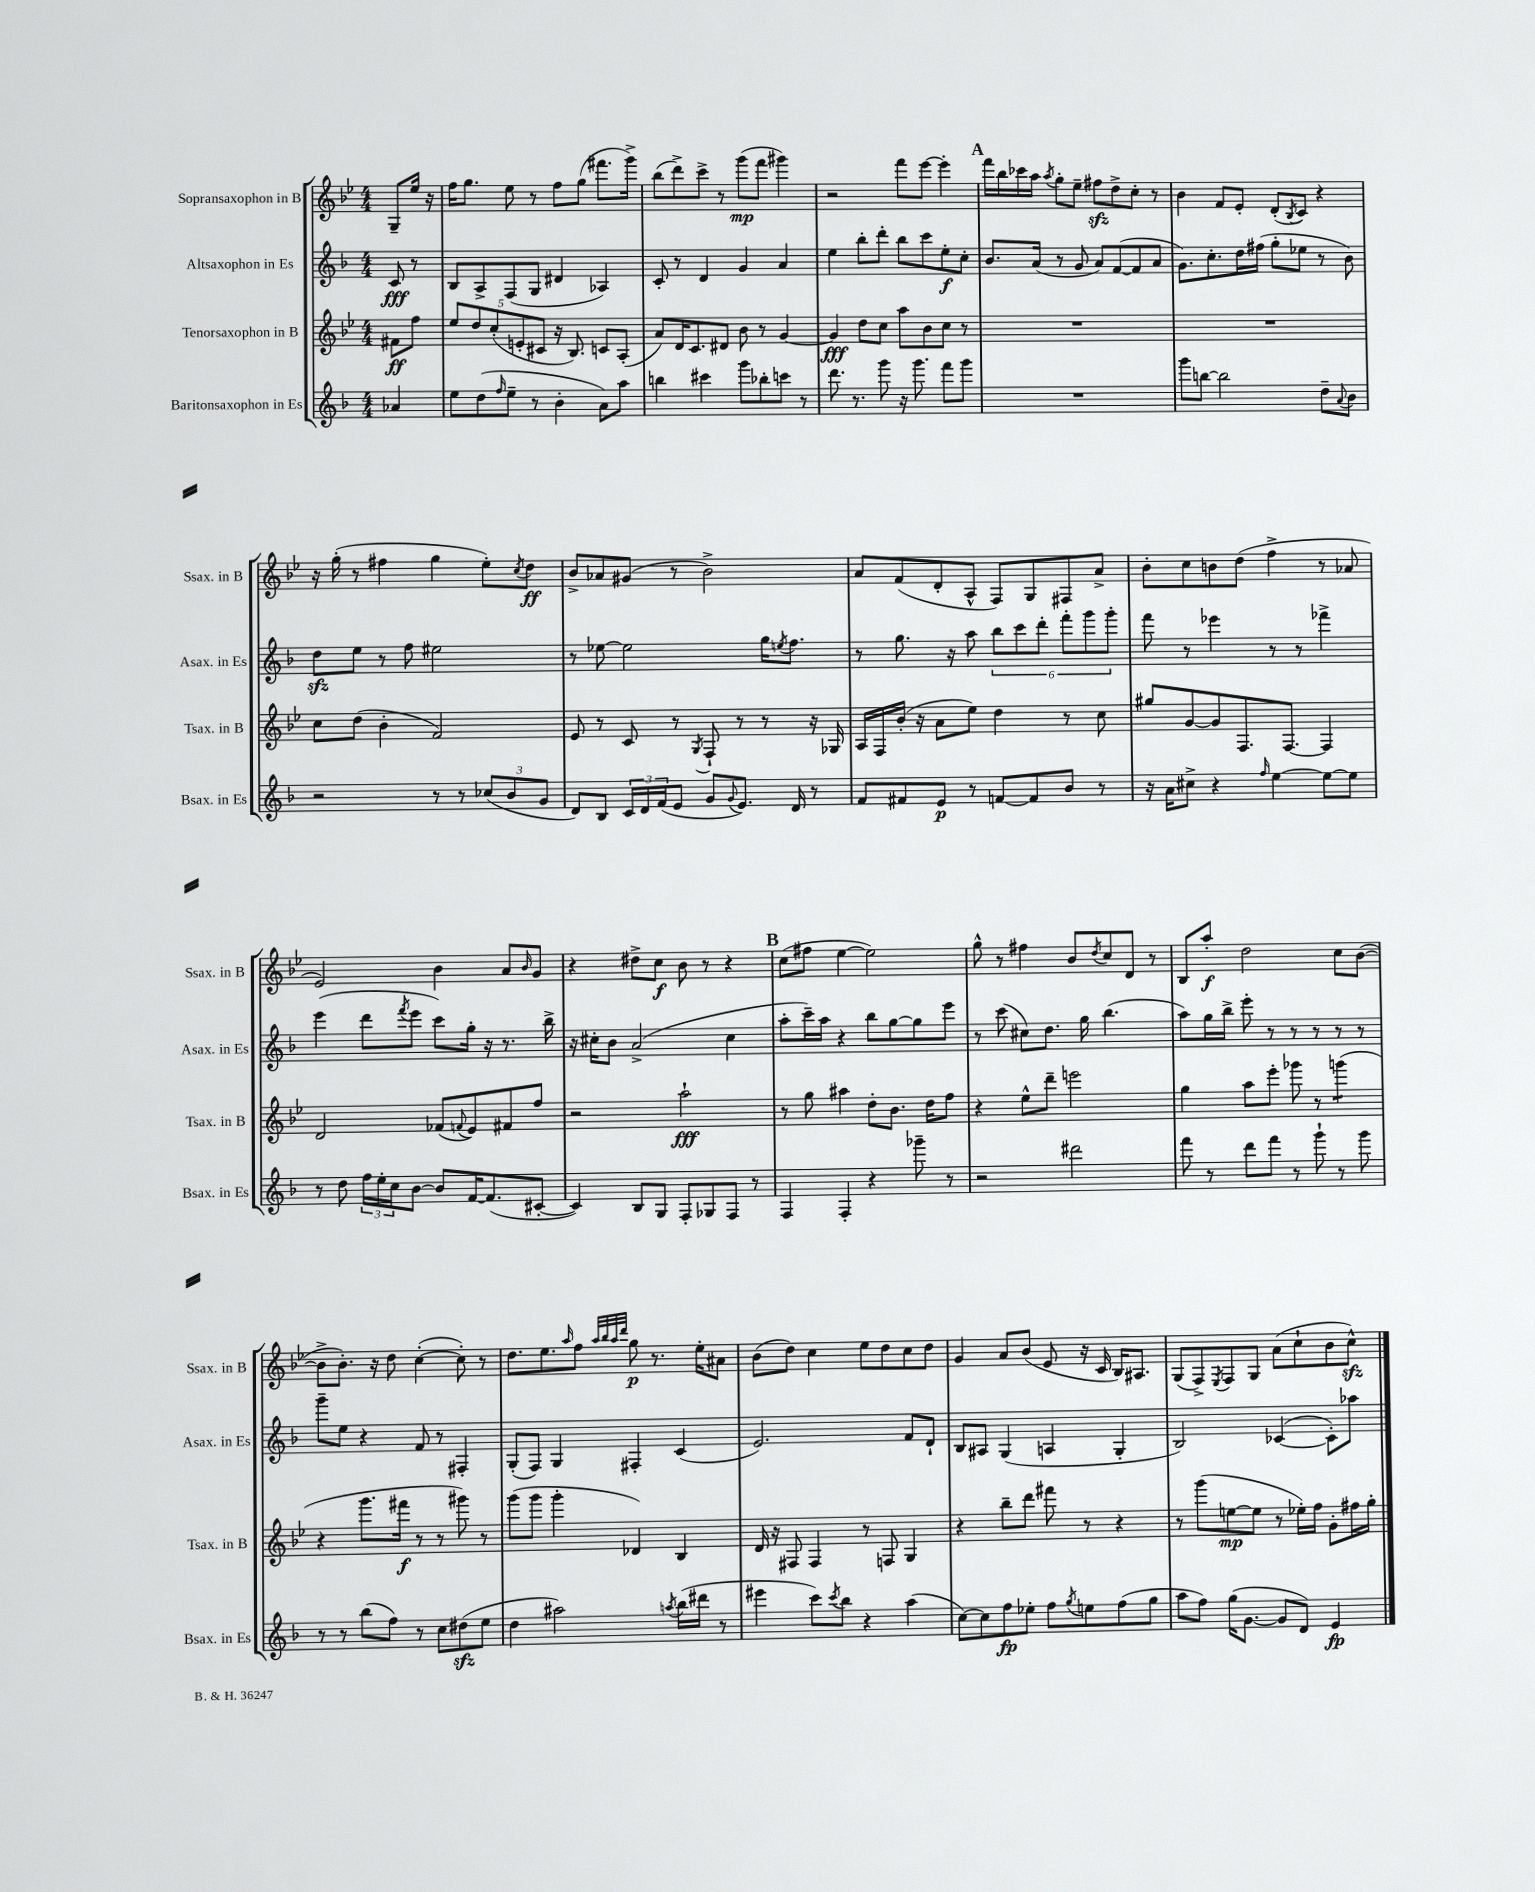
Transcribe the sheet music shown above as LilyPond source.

<<
\new StaffGroup <<
\new Staff = "s0" \with { instrumentName = "Sopransaxophon in B" shortInstrumentName = "Ssax. in B" } {
    \clef treble \key bes \major \numericTimeSignature \time 4/4 \partial 4
    g8-- ees''16 r16 |
    f''16 g''8. ees''8 r8 f''8 g''8( fis'''8. g'''16->) |
    bes''8( d'''8->) c'''8-> r8 g'''8\mp( f'''8 gis'''4) |
    r2 f'''8 ees'''8~ ees'''4-. |
    \mark \markup { \bold "A" } f'''16 bes''16 ces'''16 a''16 \acciaccatura { a''8 } g''8-. ees''8-- fis''8\sfz d''8-> c''8-. r8 |
    bes'4 f'8 ees'8-. d'8-.( \acciaccatura { bes8 } c'8) r4 |
    r16 g''16-.( r8 fis''4 g''4 ees''8-.) \acciaccatura { c''8 } d''8\ff |
    bes'8-> aes'8 gis'8( r8 bes'2->) |
    a'8 f'8( d'8-. a8-^ f8) g8 fis8 a'8-> |
    bes'8-. c''8 b'8 d''8( f''4-> r8 aes'8 |
    ees'2) bes'4 a'8 \grace { bes'16 } g'8 |
    r4 dis''8-> c''8\f bes'8 r8 r4 |
    \mark \markup { \bold "B" } c''8( fis''8 ees''4~ ees''2) |
    g''8-^ r8 fis''4 bes'8 \acciaccatura { d''8 } c''8 d'8 r8 |
    bes8 a''8-.\f d''2 c''8 bes'8~( |
    bes'8-> bes'8.-.) r16 d''8 c''4~-.( c''8-.) r8 |
    d''8. ees''8. \grace { a''16 } f''8 \grace { a''32 bes''32 a''32 d'''32 } g''8\p r8. ees''16-. ais'8 |
    bes'8( d''8) c''4 ees''8 d''8 c''8 d''8 |
    g'4 a'8 bes'8( ees'8 r16 c'16 bes16) ais8. |
    g8( f8->) \acciaccatura { ees8 } f8 g8 a'8( c''8-! bes'8 c''8-^\sfz) \bar "|." |
}
\new Staff = "s1" \with { instrumentName = "Altsaxophon in Es" shortInstrumentName = "Asax. in Es" } {
    \clef treble \key f \major \numericTimeSignature \time 4/4 \partial 4
    c'8\fff r8 |
    bes8 a8-> f8( g8 dis'4 aes4) |
    c'8-. r8 d'4 g'4 a'4 |
    e''4 bes''8-. d'''8-. bes''8 c'''8 e''8-.\f c''8-. |
    \mark \markup { \bold "A" } bes'8. a'16( r8 g'8 a'8) f'8~( f'8 a'8 |
    g'8.) c''8.-. d''16 fis''16( g''8-. ees''8 r8 bes'8) |
    d''8\sfz e''8 r8 f''8 eis''2 |
    r8 ees''8~ ees''2 g''16 \acciaccatura { e''8 } f''8. |
    r8 g''8. r16 a''8 \tuplet 6/4 { bes''8 c'''8 d'''8-. f'''8-. g'''8 g'''8-. } |
    f'''8 r8 ees'''4 r8 r8 fes'''4-> |
    e'''4( d'''8 \acciaccatura { f'''8 } e'''8 c'''8) g''16-. r16 r8. bes''16-> |
    r16 cis''16-. bes'8 a'2->( cis''4 |
    \mark \markup { \bold "B" } a''8-. c'''16--) a''16 r4 bes''8 g''8~ g''8 e'''8 |
    r8 c'''8( cis''8) d''8. g''16 bes''4.( |
    a''8) g''16 bes''16-> e'''8-. r8 r8 r8 r8 r8 |
    g'''8-- e''8 r4 f'8 r8 fis4-. |
    g8-.( f8) g4 fis4-. c'4( |
    e'2.) f'8 d'8-! |
    bes8 ais8 g4( a4 g4-. |
    bes2) ces'4~( ces'8-.) aes''8 \bar "|." |
}
\new Staff = "s2" \with { instrumentName = "Tenorsaxophon in B" shortInstrumentName = "Tsax. in B" } {
    \clef treble \key bes \major \numericTimeSignature \time 4/4 \partial 4
    fis'8\ff f''8 |
    \tuplet 5/4 { ees''8 d''8 c''8-.( e'8-. cis'8 } r16 bes8.) c'8 a8-.( |
    a'8) d'16 c'8. dis'8 bes'8 r8 g'4~ |
    g'4\fff d''8 c''8 a''8 bes'8 c''8 r8 |
    \mark \markup { \bold "A" } R1 |
    R1 |
    c''8 d''8( bes'4-. f'2) |
    ees'8 r8 c'8 r8 \acciaccatura { g8 } f8-! r8 r8 r16 ges16 |
    a16 f16 bes'16-.( r16 a'8 ees''8) d''4 r8 c''8 |
    gis''8 g'8~ g'8 f8. f8.~ f4 |
    d'2 fes'8( \appoggiatura { f'8 } ees'8) fis'8 f''8 |
    r2 a''2-!\fff |
    \mark \markup { \bold "B" } r8 g''8 ais''4 d''8-. bes'8. d''16 f''8 |
    r4 ees''8-^ d'''8-- e'''2 |
    g''4 a''8 ees'''8-. ges'''8 r8 g'''4:8( |
    r4 g'''8. fis'''16\f r8 r8 gis'''8) r8 |
    g'''8( g'''8 g'''4-. des'4) bes4 |
    d'16 r16 fis8 fis4 r8 f8 g4 |
    r4 bes''8-- d'''8 fis'''8 r8 r4 |
    r8 g'''8( e''8~\mp e''8 r8 ees''16-.) f''16 g'8-. fis''16 g''16-. \bar "|." |
}
\new Staff = "s3" \with { instrumentName = "Baritonsaxophon in Es" shortInstrumentName = "Bsax. in Es" } {
    \clef treble \key f \major \numericTimeSignature \time 4/4 \partial 4
    aes'4 |
    e''8 d''8( \grace { f''16 } e''8-- r8 bes'4-. a'8) a''8 |
    b''4 cis'''4 g'''8 bes''8-. c'''8 r8 |
    d'''8. r8. g'''8 r16 g'''8. f'''8 g'''8 |
    \mark \markup { \bold "A" } R1 |
    g'''8 b''8~ b''2 d''8-- \appoggiatura { a'8 } bes'8 |
    r2 r8 r8 \tuplet 3/2 { ces''8( bes'8 g'8 } |
    d'8) bes8 \tuplet 3/2 { c'16 d'16 f'16( } e'8 g'8 \appoggiatura { g'8 } e'8.) d'16 r8 |
    f'8 fis'8 e'8\p r8 f'8~ f'8 bes'8 r8 |
    r16 a'16 cis''8-> r4 \grace { f''16 } e''4~ e''8~ e''8 |
    r8 d''8 \tuplet 3/2 { f''16 e''16-. c''16 } bes'8~ bes'8 f'16~ f'8.( cis'8~-. |
    cis'4) bes8 g8 f8-. ges8 f8 r8 |
    \mark \markup { \bold "B" } f4 f4-. r4 ges'''8-- r8 |
    r2 dis'''2 |
    f'''8 r8 d'''8 f'''8 r8 g'''8-! r8 g'''8 |
    r8 r8 bes''8( f''8) r8 c''8 dis''8\sfz( e''8 |
    d''4 ais''2) \acciaccatura { a''8 } bes''16( dis'''16 r8 |
    eis'''4 c'''8) \acciaccatura { c'''8 } bes''8 r4 a''4( |
    c''8~) c''8 f''8\fp ees''8-. f''8 \acciaccatura { g''8 } e''8 f''8( g''8 |
    a''8 f''8) g''16( g'8.~ g'8 d'8) e'4\fp \bar "|." |
}
>>
>>
\layout { \context { \Score \remove "Bar_number_engraver" } }
